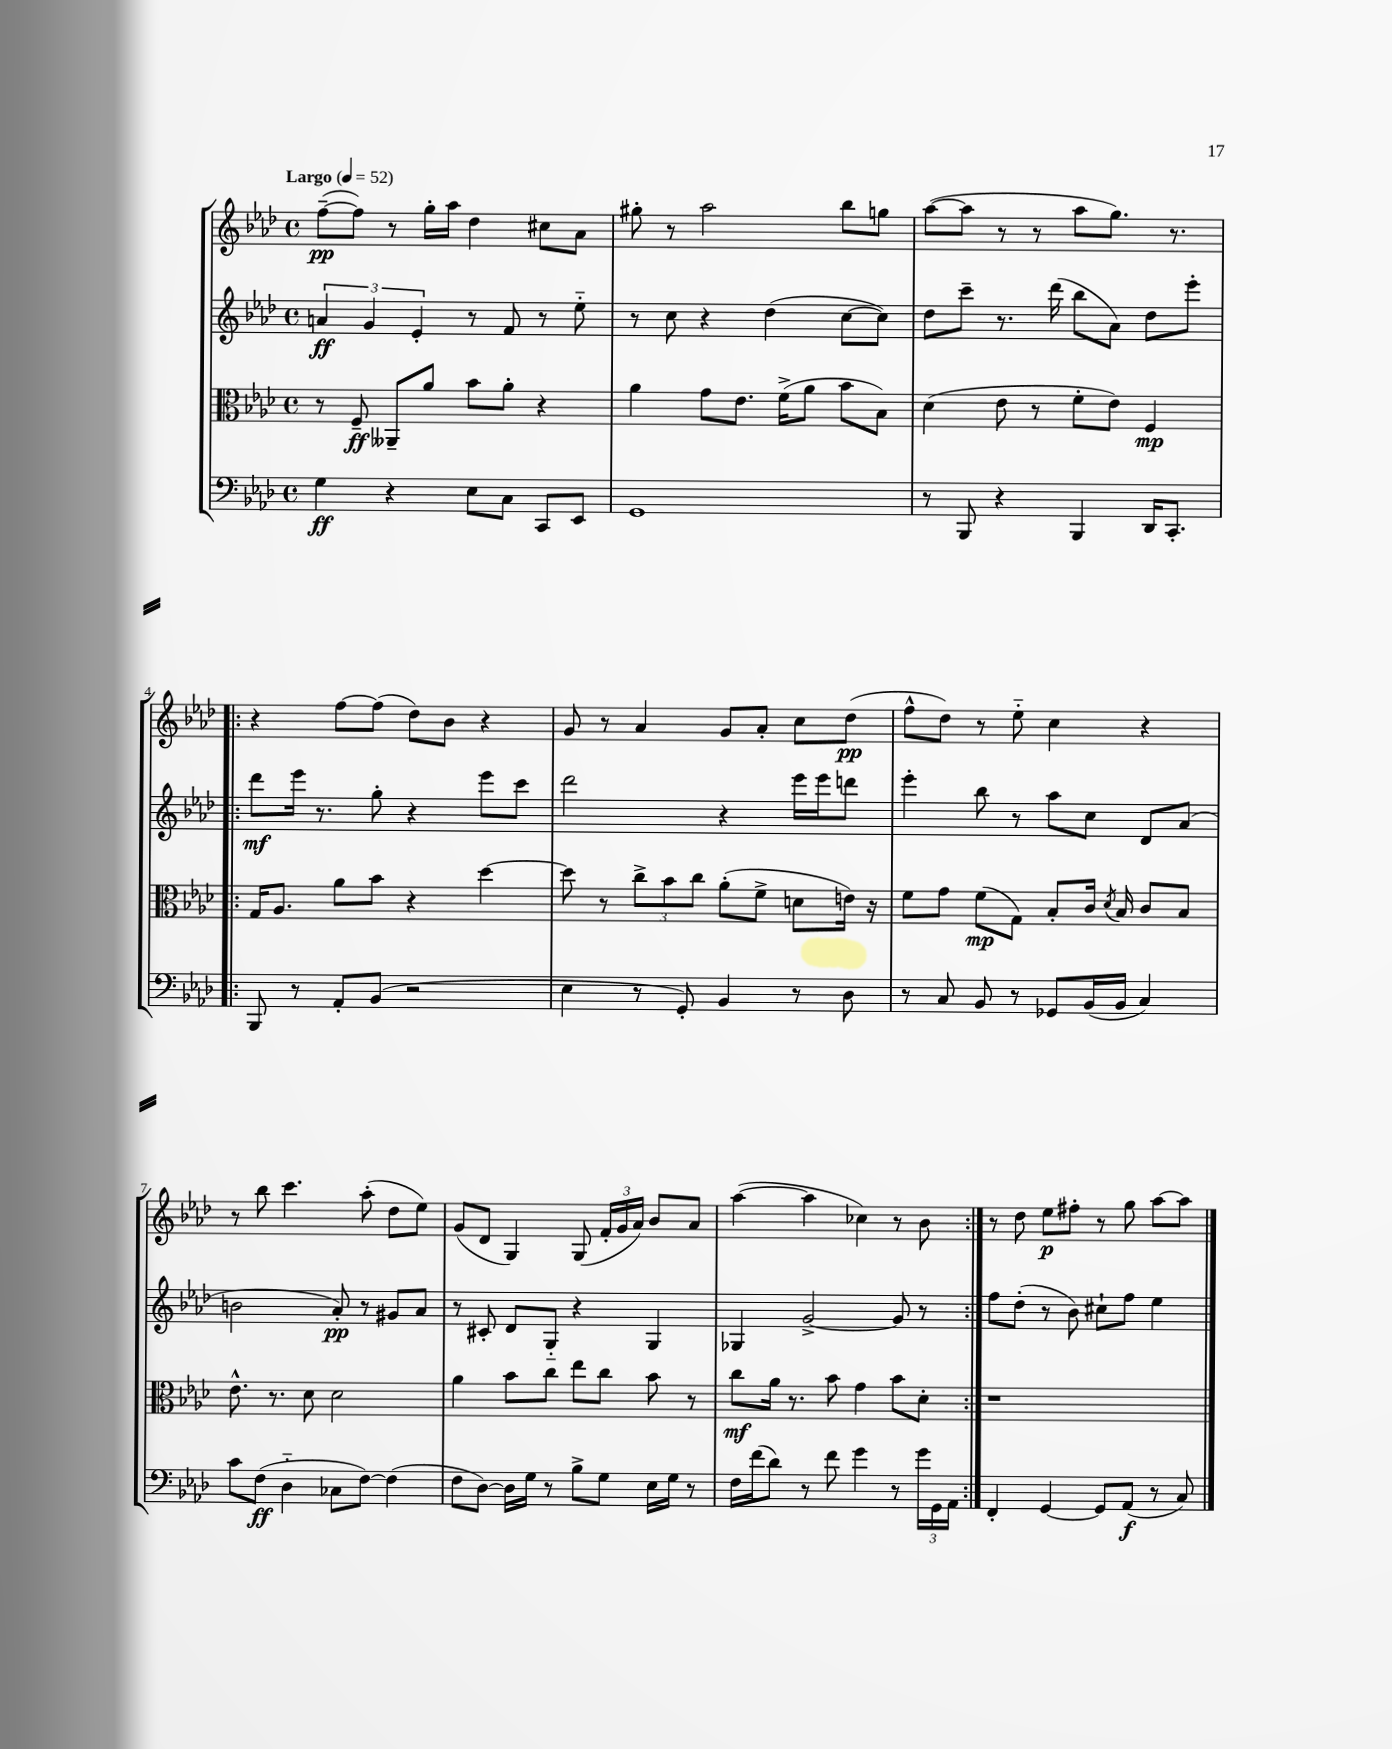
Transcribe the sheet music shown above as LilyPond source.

<<
\new StaffGroup <<
\new Staff = "s0" {
    \clef treble \key aes \major \defaultTimeSignature \time 4/4 \tempo "Largo" 4 = 52
    \autoBeamOff f''8[~--\pp( f''8]) r8 g''16[-. aes''16] des''4 cis''8[ aes'8] |
    gis''8-. r8 aes''2 bes''8[ g''8] |
    aes''8[~( aes''8] r8 r8 aes''8[ g''8.]) r8. |
    \repeat volta 2 { r4 f''8[~ f''8]( des''8[) bes'8] r4 |
    g'8 r8 aes'4 g'8[ aes'8]-. c''8[ des''8]\pp( |
    f''8[-^ des''8]) r8 ees''8-_ c''4 r4 |
    r8 bes''8 c'''4. aes''8-.( des''8[ ees''8]) |
    g'8[( des'8] g4) g8( \tuplet 3/2 { f'16[-. g'16 aes'16]) } bes'8[ aes'8] |
    aes''4~( aes''4 ces''4) r8 bes'8 | }
    r8 des''8 ees''8[\p fis''8]-. r8 g''8 aes''8[~ aes''8] \bar "|." |
}
\new Staff = "s1" {
    \clef treble \key aes \major \defaultTimeSignature \time 4/4
    \autoBeamOff \tuplet 3/2 { a'4\ff g'4 ees'4-. } r8 f'8 r8 ees''8-_ |
    r8 c''8 r4 des''4( c''8[~ c''8]) |
    des''8[ c'''8]-- r8. des'''16( bes''8[ aes'8]) des''8[ ees'''8]-. |
    \repeat volta 2 { des'''8[\mf ees'''16] r8. g''8-. r4 ees'''8[ c'''8] |
    des'''2 r4 ees'''16[ ees'''16 d'''8] |
    ees'''4-. bes''8 r8 aes''8[ c''8] des'8[ aes'8]( |
    b'2 aes'8-.\pp) r8 gis'8[ aes'8] |
    r8 cis'8-. des'8[ g8]-_ r4 g4 |
    ges4 g'2~-> g'8 r8 | }
    f''8[ des''8]-.( r8 bes'8) cis''8[-! f''8] ees''4 \bar "|." |
}
\new Staff = "s2" {
    \clef alto \key aes \major \defaultTimeSignature \time 4/4
    \autoBeamOff r8 f8--\ff aeses,8[-- aes'8] bes'8[ aes'8]-. r4 |
    aes'4 g'8[ ees'8.] f'16[->( aes'8] bes'8[ bes8]) |
    des'4( ees'8 r8 f'8[-. ees'8]) f4\mp |
    \repeat volta 2 { g16[ aes8.] aes'8[ bes'8] r4 des''4~ |
    des''8 r8 \tuplet 3/2 { c''8[-> bes'8 c''8] } aes'8[-.( f'8]-> d'8[ e'16]) r16 |
    f'8[ g'8] f'8[\mp( g8]) bes8[-. c'16] \acciaccatura { des'8 } bes16 c'8[ bes8] |
    ees'8.-^ r8. des'8 des'2 |
    aes'4 bes'8[ c''8] ees''8[ c''8] bes'8 r8 |
    c''8[\mf aes'16] r8. bes'8 g'4 bes'8[ des'8]-. | }
    r1 \bar "|." |
}
\new Staff = "s3" {
    \clef bass \key aes \major \defaultTimeSignature \time 4/4
    \autoBeamOff g4\ff r4 ees8[ c8] c,8[ ees,8] |
    g,1 |
    r8 bes,,8 r4 bes,,4 des,16[ c,8.]-. |
    \repeat volta 2 { bes,,8 r8 aes,8[-. bes,8]( r2 |
    ees4 r8 g,8-.) bes,4 r8 des8 |
    r8 c8 bes,8 r8 ges,8[ bes,16( bes,16] c4) |
    c'8[ f8]\ff( des4-_ ces8[ f8]~) f4( |
    f8[ des8]~) des16[ g16] r8 bes8[-> g8] ees16[ g16] r8 |
    f16[ f'16( des'8]) r8 f'8 g'4 r8 \tuplet 3/2 { g'16[ g,16 aes,16] } | }
    f,4-. g,4~ g,8[ aes,8]\f( r8 c8) \bar "|." |
}
>>
>>
